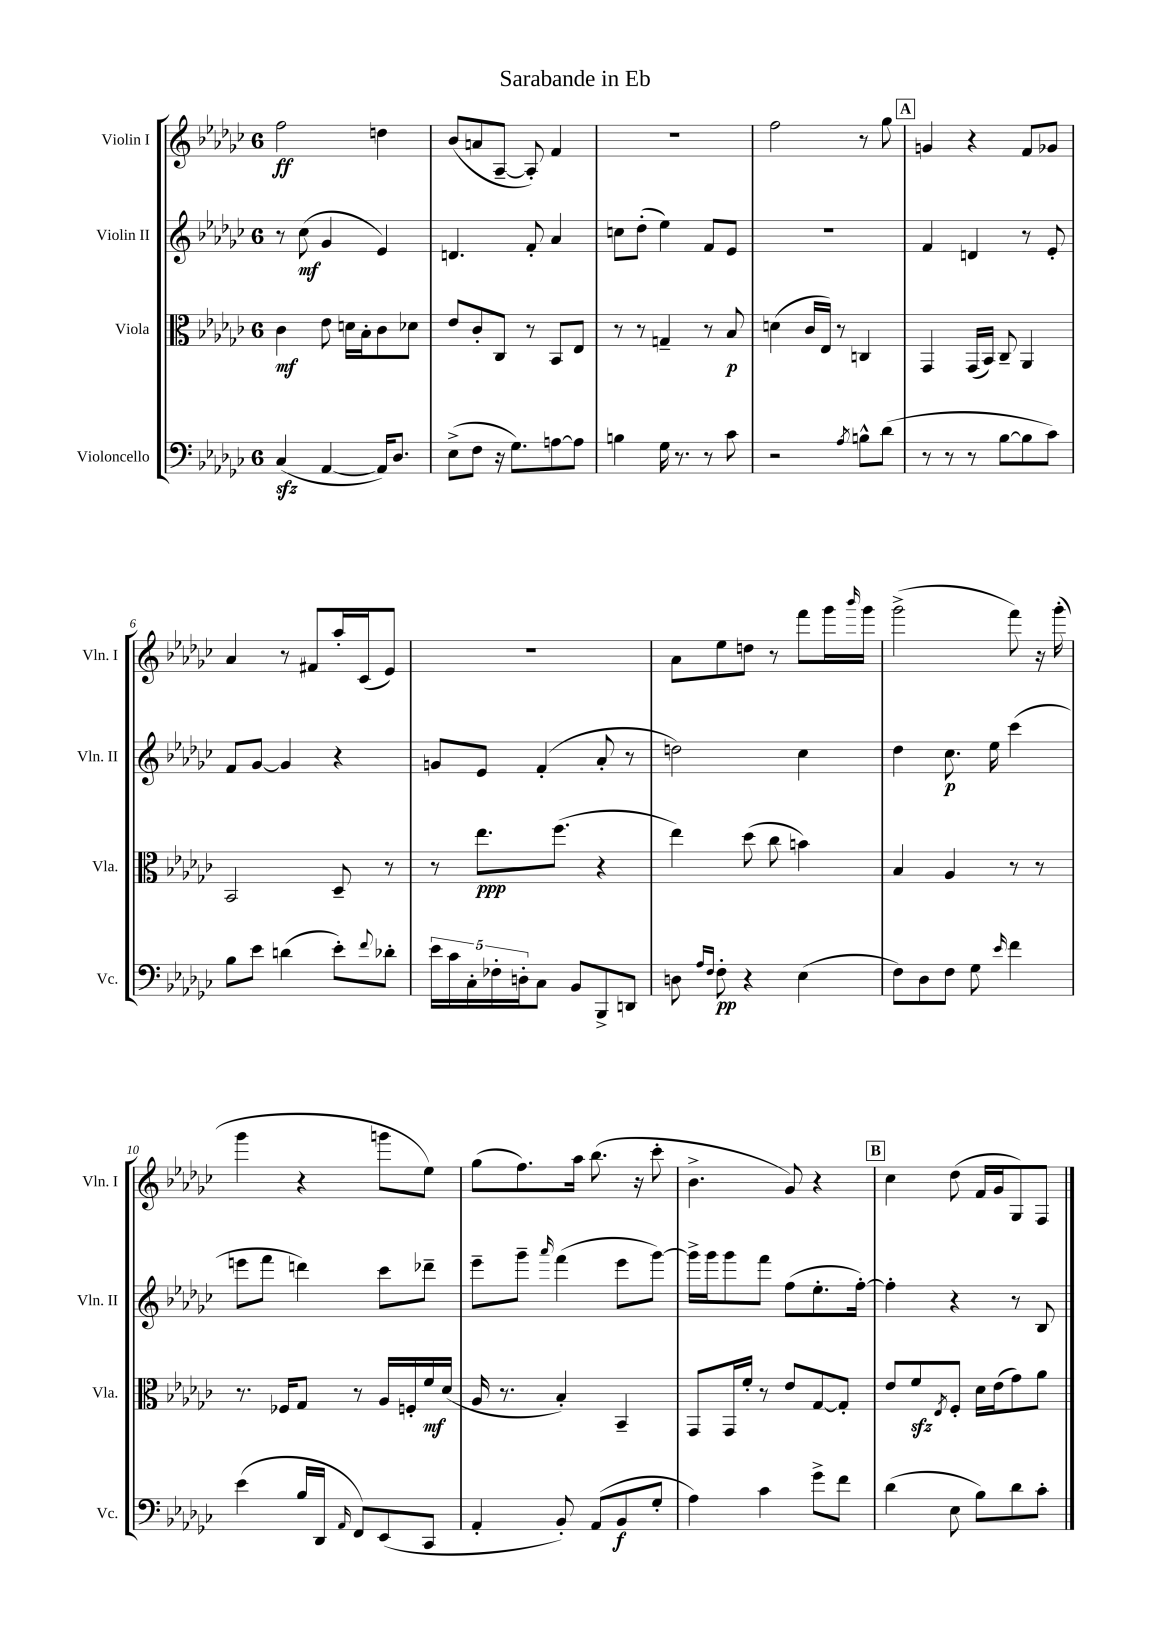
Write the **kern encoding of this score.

**kern	**kern	**kern	**kern
*staff4	*staff3	*staff2	*staff1
*clefF4	*clefC3	*clefG2	*clefG2
*k[b-e-a-d-g-c-]	*k[b-e-a-d-g-c-]	*k[b-e-a-d-g-c-]	*k[b-e-a-d-g-c-]
*M6/8	*M6/8	*M6/8	*M6/8
(4C-	4c-	8r	2ff
.	.	(8cc-	.
[4AA-	8e-	4g-	.
.	16d	.	.
.	16B-'	.	.
16AA-])	8c-	4e-)	4dd
8.D-	.	.	.
.	8d-	.	.
=	=	=	=
(8E-^	8e-	4.d	(8b-
8F	8c-'	.	8a
16r	8C-	.	[8A-~
8.G-)	.	.	.
.	8r	8f'	8A-'])
[8A	8BB-	4a-	4f
8A]	8E-	.	.
=	=	=	=
4B	8r	8cc	2.r
.	8r	(8dd-'	.
16G-	4G~	4ee-)	.
8.r	.	.	.
8r	8r	8f	.
8c-	8B-	8e-	.
=	=	=	=
2r	(4d	2.r	2ff
.	16c-	.	.
.	16E-)	.	.
.	8r	.	.
8qA-	.	.	.
8B^^	4C	.	8r
(8d-	.	.	8gg-
=	=	=	=
8r	4GG-	4f	4g
8r	.	.	.
8r	(16GG-	4d	4r
.	16BB-)	.	.
[8B-	8C-~	.	.
8B-]	4AA-	8r	8f
8c-)	.	8e-'	8g-
=	=	=	=
8B-	2BB-	8f	4a-
8e-	.	[8g-	.
(4d	.	4g-]	8r
.	.	.	8f#
8e-')	8D-~	4r	16aa-'
.	.	.	(16c-
8qqf	.	.	.
8d-'	8r	.	8e-)
=	=	=	=
20e-	8r	8g	2.r
20c-	.	.	.
20C-'	.	.	.
.	8.ee-	8e-	.
20F-'	.	.	.
20D'	.	.	.
8C-	.	(4f'	.
.	(8.ff	.	.
8BB-	.	.	.
8BBB-^	4r	8a-'	.
8DD	.	8r	.
=	=	=	=
8D	4ee-)	2dd)	8a-
16qqA-	.	.	.
16qqF	.	.	.
8F'	.	.	8ee-
4r	(8dd-	.	8dd
.	8cc-	.	8r
(4E-	4b)	4cc-	8fff
.	.	.	16ggg-
.	.	.	16qqbbb-
.	.	.	16ggg-
=	=	=	=
8F)	4B-	4dd-	(2ggg-^
8D-	.	.	.
8F	4A-	8.cc-	.
8G-	.	.	.
.	.	16ee-	.
16qqe-	.	.	.
4f	8r	(4ccc-	8fff)
.	8r	.	16r
.	.	.	(16ggg-'
=	=	=	=
(4e-	8.r	8eee	4ggg-
.	.	8fff	.
.	16F-	.	.
16B-	8G-	4ddd)	4r
16DD-	.	.	.
16qqAA-	.	.	.
8FF)	8r	.	.
(8EE-	16A-	8ccc-	8ggg
.	16F'	.	.
8CC-	16f	8ddd-~	8ee-)
.	(16d-	.	.
=	=	=	=
4AA-'	16A-	8eee-~	(8gg-
.	8.r	.	.
.	.	8ggg-~	8.ff)
.	.	16qqaaa-	.
8BB-')	4B-')	(4fff	.
.	.	.	16aa-
(8AA-	.	.	(8.bb-
8BB-	4BB-~	8eee-	.
.	.	.	16r
8G-'	.	[8ggg-)	8ccc-'
=	=	=	=
4A-)	8GG-	16ggg-^]	4.b-^
.	.	16ggg-	.
.	16GG-	8ggg-	.
.	16f'	.	.
4c-	8r	8fff	.
.	8e-	(8ff	8g-)
8g-^	[8G-	8.ee-'	4r
8f	8G-']	.	.
.	.	[16ff')	.
=	=	=	=
(4d-	8e-	4ff']	4cc-
.	8f	.	.
.	8qE-	.	.
8E-	8F'	4r	(8dd-
8B-)	16d-	.	16f
.	(16e-	.	16g-
8d-	8g-)	8r	8G-)
8c-'	8a-	8B-	8F
==	==	==	==
*-	*-	*-	*-
